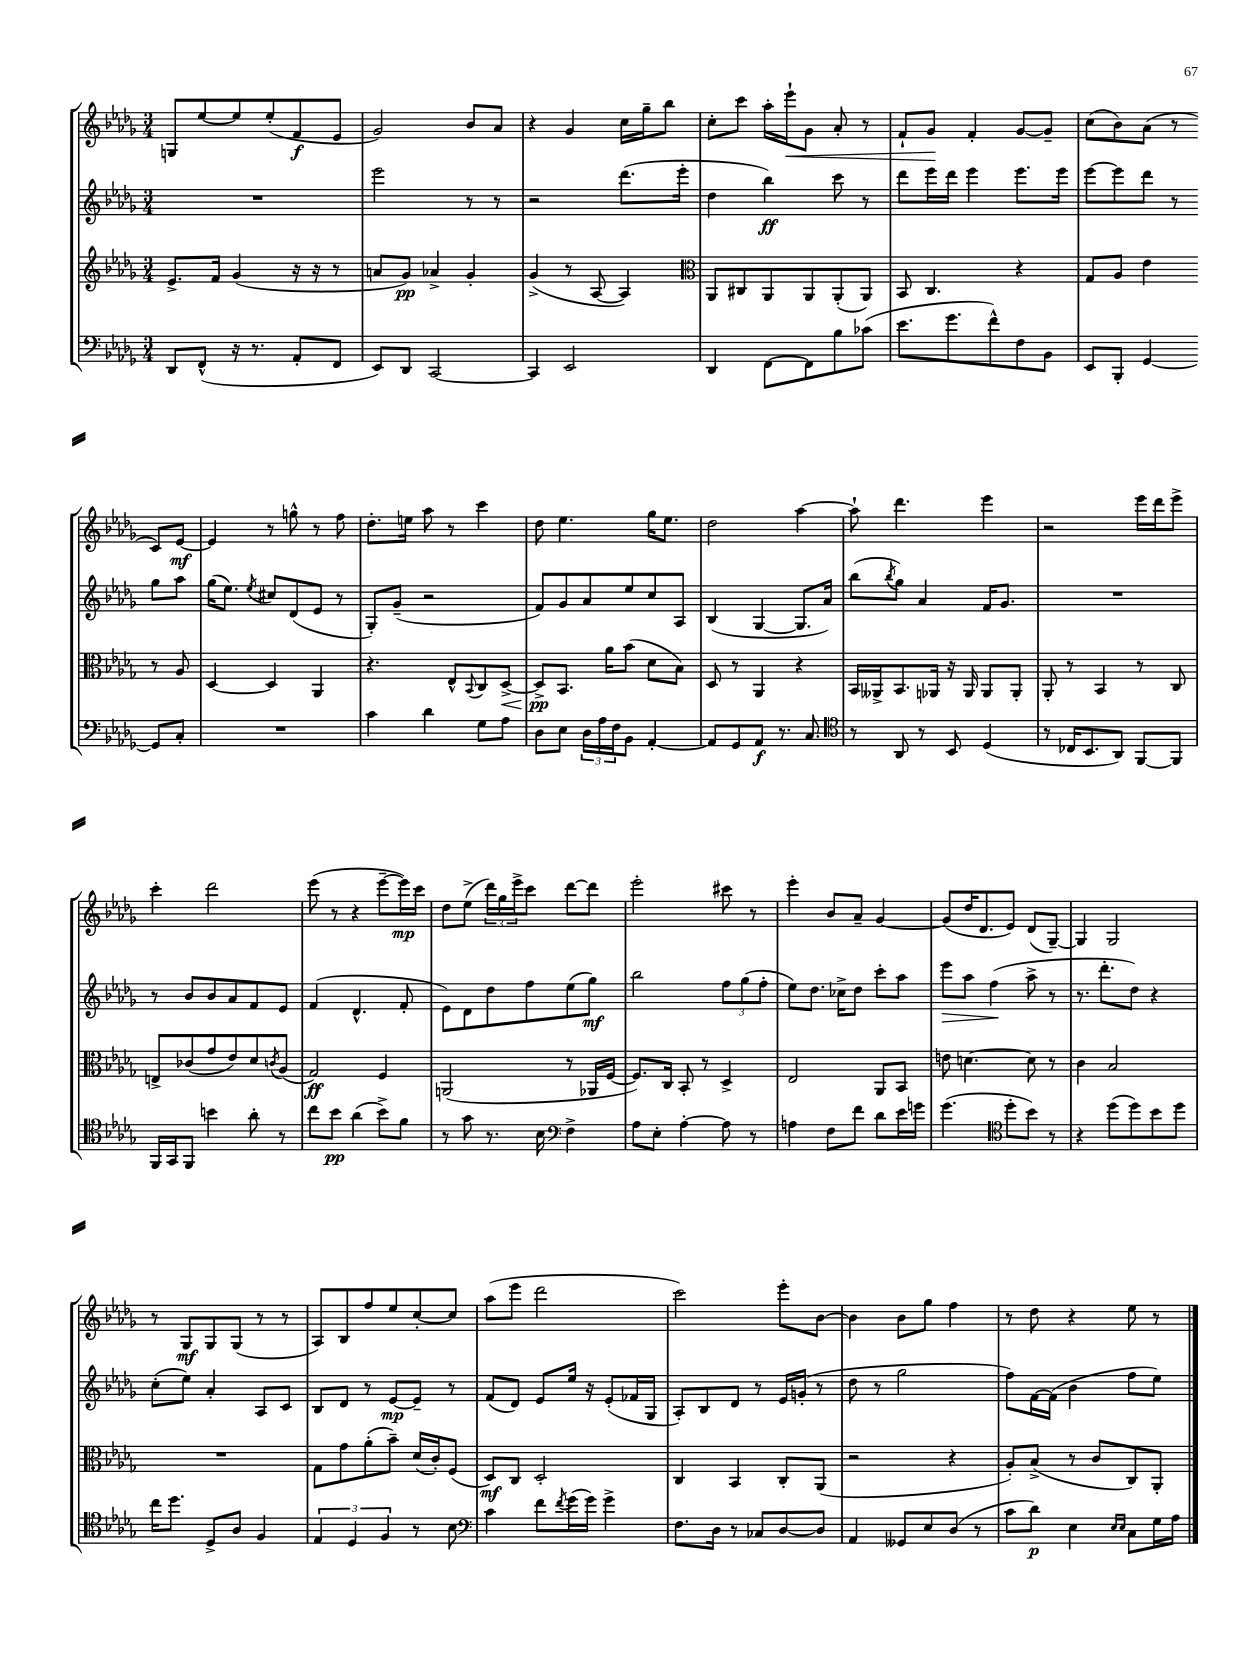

**kern	**kern	**kern	**kern
*staff4	*staff3	*staff2	*staff1
*clefF4	*clefG2	*clefG2	*clefG2
*k[b-e-a-d-g-]	*k[b-e-a-d-g-]	*k[b-e-a-d-g-]	*k[b-e-a-d-g-]
*M3/4	*M3/4	*M3/4	*M3/4
8DD-/L	8.e-^/L	2.r	8G/L
(8FF^^/J	.	.	[8ee-/
.	16f/Jk	.	.
16r	(4g-/	.	8ee-/]
8.r	.	.	.
.	.	.	(8ee-'/
8AA-'/L	16r	.	8f/
.	16r	.	.
8FF/J	8r	.	8e-/J
=	=	=	=
8EE-/L)	8a/L	2eee-\	2g-/)
8DD-/J	8g-/J)	.	.
[2CC/	4a-^/	.	.
.	4g-'/	8r	8b-/L
.	.	8r	8a-/J
=	=	=	=
4CC/]	(4g-^/	2r	4r
2EE-/	8r	.	4g-/
.	[8A-/	.	.
.	4A-/])	(8.ddd-\L	16cc\LL
.	.	.	16gg-~\J
.	.	.	8bb-\J
.	.	16eee-'\Jk	.
=	=	=	=
*	*clefC3	*	*
4DD-/	8AA-/L	4dd-\	8cc'\L
.	8C#/	.	8ccc\J
[8FF\L	8AA-/	4bb-\)	16aa-'\LL
.	.	.	16eee-`\J
8FF\]	8AA-/	.	8g-\J
8B-\	(8AA-'/	8ccc\	8a-'/
(8c-\J	8AA-/J)	8r	8r
=	=	=	=
8.e-\L	8BB-/	8ddd-\L	8f`/L
.	4.C/	16eee-\L	8g-/J
8.g-\	.	16ddd-\JJ	.
.	.	4eee-\	4f'/
8f^^\)	.	.	.
8F\	4r	8.eee-\L	[8g-/L
8BB-\J	.	.	8g-~/]J
.	.	16eee-\Jk	.
=	=	=	=
8EE-/L	8G-/L	[8eee-\L	(8cc\L
8BBB-'/J	8A-/J	8eee-\]	8b-\)
[4GG-/	4e-\	8ddd-\J	(8a-\J
.	.	8r	8r
8GG-/]L	8r	8gg-\L	8c/L)
8C'/J	8A-/	8aa-\J	[8e-/J
=	=	=	=
2.r	[4D-/	(16gg-\LK	4e-/]
.	.	8.ee-\J)	.
.	.	8qee-/	.
.	4D-/]	8cc#/L	8r
.	.	(8d-/	8gg^^\
.	4AA-/	8e-/J	8r
.	.	8r	8ff\
=	=	=	=
4c\	4.r	8G-'/L)	8.dd-'\L
.	.	(8g-~/J	.
.	.	.	16ee\Jk
4d-\	.	2r	8aa-\
.	8E-^^/L	.	8r
.	8qqBB-/	.	.
8G-\L	8C/	.	4ccc\
8A-\J	[8D-^/J	.	.
=	=	=	=
8D-\L	8D-^/]L	8f/L)	8dd-\
8E-\J	8.BB-/J	8g-/	4.ee-\
24D-\LL	.	8a-/	.
24A-\	.	.	.
.	16a-\LK	.	.
24F\J	.	.	.
8BB-\J	(8b-\J	8ee-/	.
[4AA-'/	8d-\L	8cc/	16gg-\LK
.	.	.	8.ee-\J
.	8B-\J)	8A-/J	.
=	=	=	=
8AA-/]L	8D-/	(4B-/	2dd-\
8GG-/	8r	.	.
8AA-/J	4AA-/	[4G-/	.
8.r	.	.	.
.	4r	8.G-/]L	[4aa-\
8.C/	.	.	.
.	.	16a-/Jk)	.
=	=	=	=
*clefC4	*	*	*
8r	16BB-/LL	(8bb-\L	8aa-`\]
.	16AA--^/J	.	.
.	.	8qbb-/	.
8AA-/	8.BB-/	8gg-\J)	4.ddd-\
8r	.	4a-/	.
.	16AA-/Jk	.	.
8BB-/	16r	.	.
.	16AA-/	.	.
(4D-/	8AA-/L	16f/LK	4eee-\
.	.	8.g-/J	.
.	8AA-'/J	.	.
=	=	=	=
8r	8AA-'/	2.r	2r
16C-/LK	8r	.	.
8.BB-/	.	.	.
.	4BB-/	.	.
8AA-/J)	.	.	.
[8FF/L	8r	.	16eee-\LL
.	.	.	16ddd-\J
8FF/]J	8C/	.	8eee-^\J
=	=	=	=
16FF/LL	8E^/L	8r	4ccc'\
16GG-/J	.	.	.
8FF/J	(8c-/	8b-/L	.
4b\	8g-/	8b-/	2ddd-\
.	8e-/)	8a-/	.
8a-'\	8d-/	8f/	.
.	8qc/	.	.
8r	(8A-/J	8e-/J	.
=	=	=	=
8cc\L	2G-/)	(4f/	(8eee-\
8b-\J	.	.	8r
(4a-\	.	4.d-^^/	4r
8b-^\L)	4F/	.	[8eee-~\L
8f\J	.	8f'/	16eee-\]L)
.	.	.	16ccc\JJ
=	=	=	=
8r	(2AA/	8e-\L)	8dd-\L
8g-\	.	8d-\	(8ee-^\J
8.r	.	8dd-\	24ddd-\LL)
.	.	.	24gg-\
.	.	.	24eee-^\J
.	.	8ff\	8ccc\J
16B-\	.	.	.
*clefF4	*	*	*
4F^\	8r	(8ee-\	[8ddd-\L
.	16AA-/LL	8gg-\J)	8ddd-\]J
.	[16F/JJ	.	.
=	=	=	=
8A-\L	8.F/]L)	2bb-\	2eee-'\
8E-'\J	.	.	.
.	16C/Jk	.	.
[4A-'\	8BB-'/	.	.
.	8r	.	.
8A-\]	4D-^/	12ff\L	8ccc#\
.	.	(12gg-\	.
8r	.	.	8r
.	.	12ff'\J	.
=	=	=	=
4A\	2E-/	8ee-\L)	4eee-'\
.	.	8.dd-\J	.
8F\L	.	.	8b-/L
.	.	16cc-^\LK	.
8f\J	.	8dd-\J	8a-~/J
8d-\L	8AA-/L	8ccc'\L	[4g-/
16e-\L	8BB-/J	8aa-\J	.
16g\JJ	.	.	.
=	=	=	=
(4.g-\	8e\	8eee-\L	(8g-/]L
.	[4.d\	8aa-\J	16dd-/K
.	.	.	8.d-/
.	.	(4ff\	.
*clefC4	*	*	*
8dd-'\L	.	.	8e-/J)
8b-\J)	8d\]	8aa-^\	(8d-/L
8r	8r	8r	[8G-~/J)
=	=	=	=
4r	4c\	8.r	4G-/]
.	.	8.ddd-'\L	.
(8dd-\L	2B-/	.	2G-/
8dd-\)	.	8dd-\J)	.
8b-\	.	4r	.
8dd-\J	.	.	.
=	=	=	=
16cc\LK	2.r	(8cc'\L	8r
8.dd-\J	.	.	.
.	.	8ee-\J)	8G-/L
8D-^/L	.	4a-'/	8G-/
8A-/J	.	.	(8G-/J
4F/	.	8A-/L	8r
.	.	8c/J	8r
=	=	=	=
6E-/	8G-\L	8B-/L	8A-/L)
.	8g-\	8d-/J	8B-/
6D-/	.	.	.
.	(8a-'\	8r	8ff/
6F/	.	.	.
.	8b-~\J)	[8e-/L	8ee-/
8r	(16d-/LL	8e-~/]J	[8cc'/
.	16c'/J)	.	.
8B-\	(8F/J	8r	8cc/]J
=	=	=	=
*clefF4	*	*	*
4c\	8D-/L)	(8f/L	(8aa-\L
.	8C/J	8d-/J)	8eee-\J
8f\L	2D-'/	8e-/L	2ddd-\
8qf/	.	.	.
(16g-\L	.	16ee-/Jk	.
16g-\JJ)	.	16r	.
4g-^\	.	(8e-'/L	.
.	.	16f-/L	.
.	.	16G-/JJ	.
=	=	=	=
8.F\L	4C/	8A-'/L)	2ccc\)
.	.	8B-/	.
16D-\Jk	.	.	.
8r	4BB-/	8d-/J	.
8C-/L	.	8r	.
[8D-/	8C'/L	16e-/LL	8eee-'\L
.	.	(16g'/JJ	.
8D-/]J	(8AA-/J	8r	[8b-\J
=	=	=	=
4AA-/	2r	8dd-\	4b-\]
.	.	8r	.
8GG--/L	.	2gg-\	8b-\L
8E-/	.	.	8gg-\J
(8D-/J	4r	.	4ff\
8r	.	.	.
=	=	=	=
8c\L	8A-'/L)	8ff\L)	8r
8d-\J)	(8B-^/J	[16f\L	8dd-\
.	.	(16f\]JJ	.
4E-\	8r	4b-\	4r
.	8c/L	.	.
16qqE-/LL	.	.	.
16qqE-/JJ	.	.	.
8C\L	8C/)	8ff\L	8ee-\
16G-\L	8AA-'/J	8ee-\J)	8r
16A-\JJ	.	.	.
==	==	==	==
*-	*-	*-	*-
